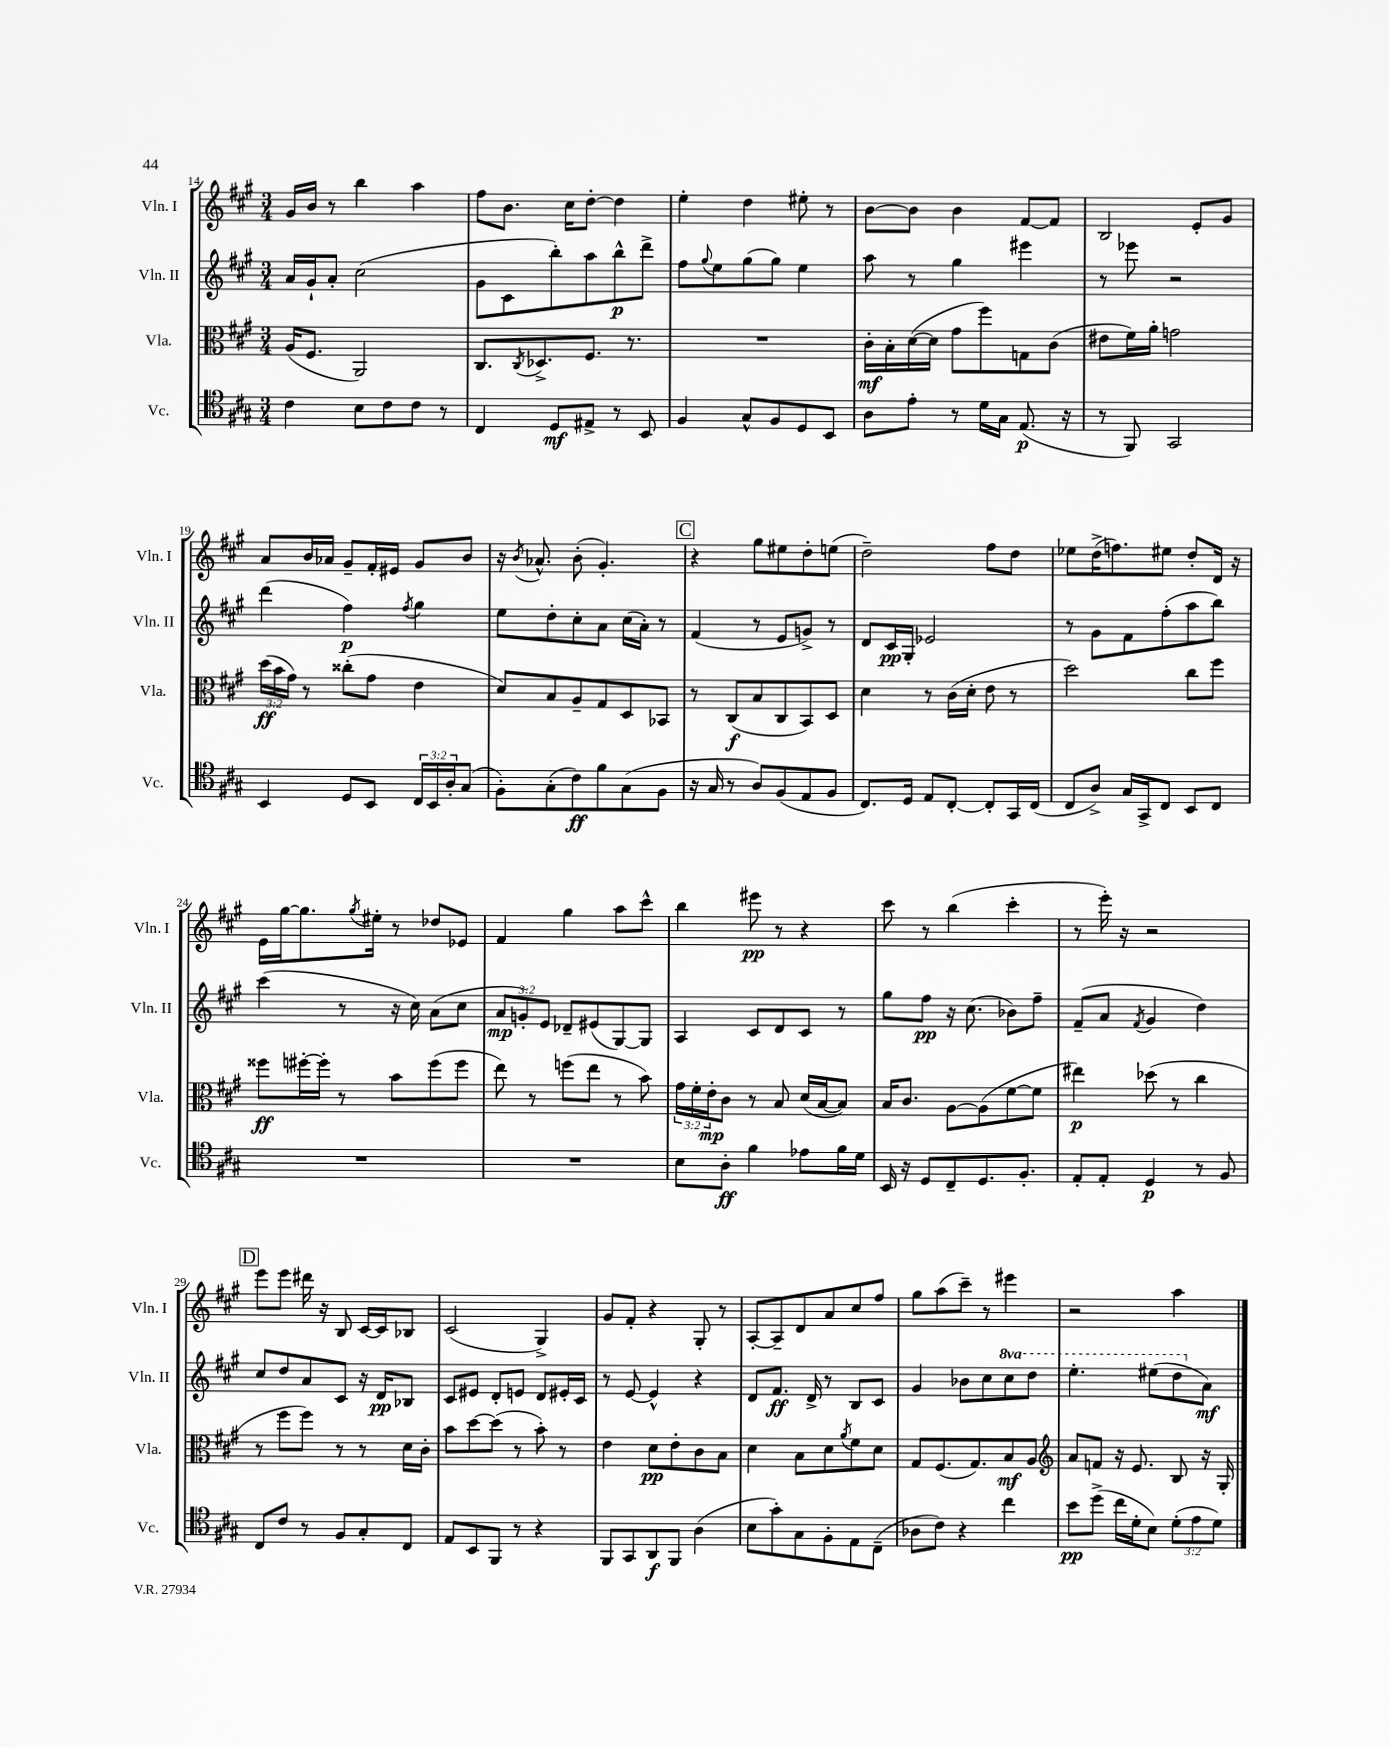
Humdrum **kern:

**kern	**kern	**kern	**kern
*staff4	*staff3	*staff2	*staff1
*clefC4	*clefC3	*clefG2	*clefG2
*k[f#c#g#]	*k[f#c#g#]	*k[f#c#g#]	*k[f#c#g#]
*M3/4	*M3/4	*M3/4	*M3/4
4c#	(16A	16a	16g#
.	8.F#	16g#`	16b
.	.	8a'	8r
8B	2AA)	(2cc#	4bb
8c#	.	.	.
8c#	.	.	4aa
8r	.	.	.
=	=	=	=
4C#	8.C#	8g#	8ff#
.	.	8c#	8.b
.	8qC#	.	.
.	8.D-^	.	.
8D	.	8bb')	.
.	.	.	16cc#
8E#^	8.F#	8aa	[8dd'
8r	.	8bb^^	4dd]
.	8.r	.	.
8BB	.	8ddd^	.
=	=	=	=
4F#	2.r	8ff#	4ee'
.	.	8qqgg#	.
.	.	8ee	.
8G#^^	.	(8gg#	4dd
8F#	.	8gg#)	.
8D	.	4ee	8ee#'
8BB	.	.	8r
=	=	=	=
8A	16c#'	8aa	[8b
.	16B'	.	.
8e'	([16d	8r	8b]
.	16d]	.	.
8r	8g#	4gg#	4b
16d	8ff#)	.	.
16G#	.	.	.
(8.E	8G	4eee#	[8f#
.	(8c#	.	8f#]
16r	.	.	.
=	=	=	=
8r	8e#	8r	2B
8FF#)	16f#)	8eee-	.
.	16a'	.	.
2GG#	2g	2r	.
.	.	.	8e'
.	.	.	8g#
=	=	=	=
4BB	(24dd	(4ddd	8a
.	24b	.	.
.	24g#)	.	.
.	8r	.	16b
.	.	.	16a-
8D	(8cc##'	4ff#)	8g#~
8BB	8g#	.	16f#'
.	.	.	16e#
.	.	8qff#	.
24C#	4e	4gg#	8g#
24BB	.	.	.
24A'	.	.	.
(8G#	.	.	8b
=	=	=	=
8F#')	8d)	8ee	16r
.	.	.	8qb
.	.	.	8.a-^^
(8G#'	8B	8dd'	.
8c#)	8A~	8cc#'	(8b'
8f#	8G#	8a	4.g#')
(8G#	8D	(16cc#	.
.	.	16a')	.
8F#	8BB-	8r	.
=	=	=	=
16r	8r	(4f#	4r
16G#	.	.	.
8r	(8C#	.	.
8A)	8B	8r	8gg#
(8F#	8C#	8e	8ee#
8E	8BB)	8g^)	8dd'
8F#	8D	8r	(8ee
=	=	=	=
8.C#)	4d	8d	2dd~)
.	.	16c#	.
16D	.	16G#'	.
8E	8r	2e-	.
[8C#'	(16c#	.	.
.	16d'	.	.
8C#']	8e	.	8ff#
16GG#	8r	.	8dd
(16C#	.	.	.
=	=	=	=
8C#	2dd)	8r	8ee-
8A^)	.	8g#	(16dd^
.	.	.	8.ff)
16G#	.	8f#	.
16GG#^	.	.	.
8C#	.	(8ff#'	8ee#
8BB	8cc#	8aa	8dd'
8C#	8ff#	8bb)	16d
.	.	.	16r
=	=	=	=
2.r	8ff##	(4ccc#	16e
.	.	.	[16gg#
.	[16ff#'	.	8.gg#]
.	16ff#']	.	.
.	8r	8r	.
.	.	.	8qgg#
.	.	.	16ee#'
.	8b	16r	8r
.	.	16cc#)	.
.	(8ff#	(8a	8dd-
.	8ff#	8cc#	8e-
=	=	=	=
2.r	8ee)	12a	4f#
.	.	12g')	.
.	8r	.	.
.	.	12e	.
.	(8ff	8d-~	4gg#
.	8ee	(8e#	.
.	8r	[8G#)	8aa
.	8b)	8G#]	8ccc#^^
=	=	=	=
8B	24g#	4A	4bb
.	24f#'	.	.
.	24e'	.	.
8A'	8c#	.	.
4f#	8r	8c#	8eee#
.	8B	8d	8r
8e-	(16d	8c#	4r
.	[16B	.	.
16f#	8B])	8r	.
16d	.	.	.
=	=	=	=
16BB	16B	8gg#	8ccc#
16r	8.c#	.	.
8D	.	8ff#	8r
8C#~	[8A	16r	(4bb
.	.	(8.cc#	.
8.D	(8A]	.	.
.	[8f#	8b-)	4ccc#'
8.F#'	.	.	.
.	8f#]	8ff#~	.
=	=	=	=
8E'	4ee#)	(8f#~	8r
8E'	.	8a	16eee')
.	.	.	16r
.	.	8qf#	.
4D	(8dd-	4g#	2r
.	8r	.	.
8r	4cc#	4dd)	.
8F#	.	.	.
=	=	=	=
8C#	8r	8cc#	8eee
8c#	8ff#	8dd	8eee
8r	8ff#)	8a	16ddd#
.	.	.	16r
8F#	8r	8c#	8B
8G#'	8r	16r	[16c#
.	.	16d	16c#]
8C#	16d	8B-	8B-
.	16c#'	.	.
=	=	=	=
8E	8b	8c#	(2c#
8BB	[8dd	8e#	.
8FF#	(8dd]	8d'	.
8r	8r	8e	.
4r	8b')	8d	4G#^)
.	8r	16e#'	.
.	.	16c#	.
=	=	=	=
8FF#	4e	8r	8g#
8GG#	.	[8e	8f#'
8AA	8d	4e^^]	4r
8FF#	8e'	.	.
(4A	8c#	4r	8G#'
.	8B	.	8r
=	=	=	=
8B	4d	8d	[8A'
8g#')	.	8.f#	8A~]
8G#	8B	.	8d
.	.	16d^	.
8F#'	8d	8r	8a
.	8qa	.	.
8E	8f#	8B	8cc#
(8C#~	8d	8c#	8ff#
=	=	=	=
8A-	8G#	4g#	8gg#
8c#)	(8.F#	.	(8aa
4r	.	8b-	8ccc#~)
.	8.G#)	.	.
.	.	8cc#	8r
4cc#	8B	8ccc#	4eee#
.	8A	8ddd	.
=	=	=	=
*	*clefG2	*	*
8b	8a	4.eee'	2r
(8dd^	8f	.	.
16cc#	16r	.	.
16d'	8.e	.	.
8B)	.	(8eee#	.
(12d'	8B	8ddd	4aa
12e	.	.	.
.	16r	8a)	.
12d)	.	.	.
.	16G#'	.	.
==	==	==	==
*-	*-	*-	*-
